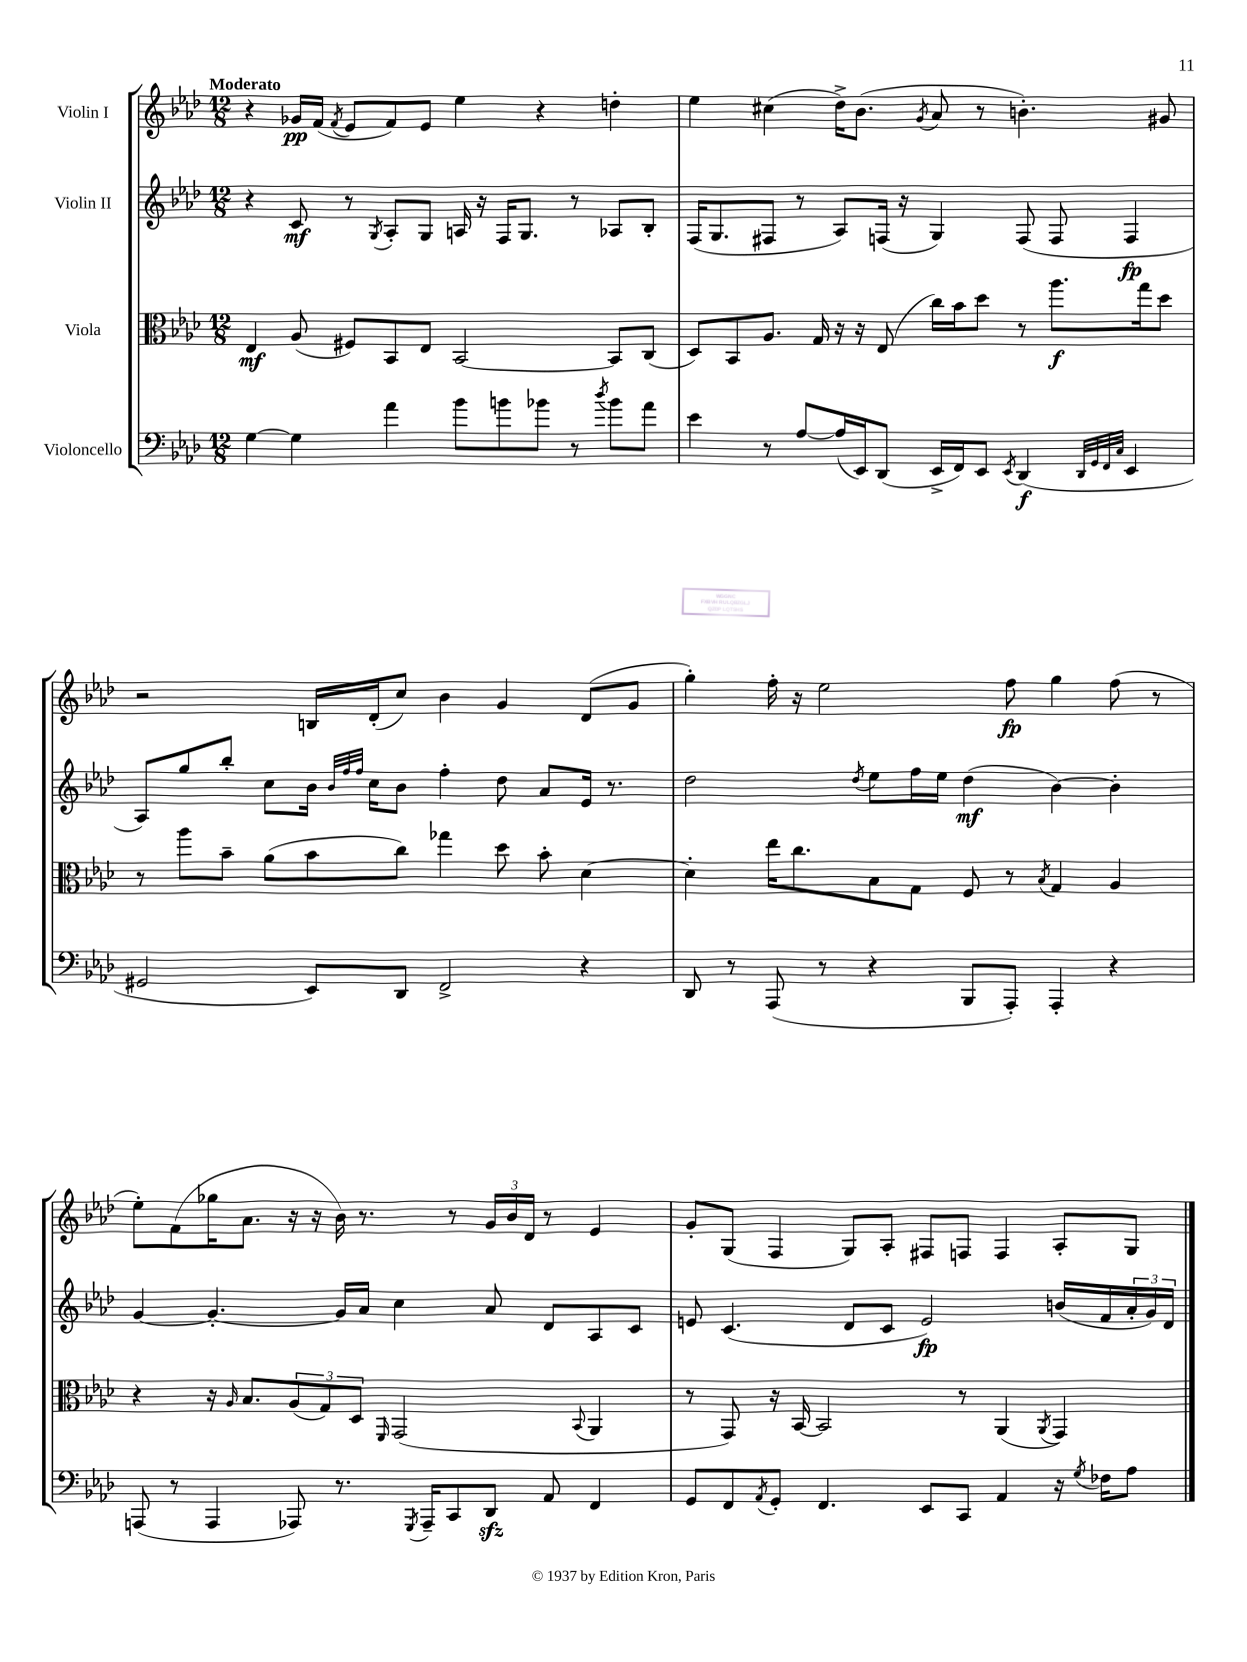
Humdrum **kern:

**kern	**kern	**kern	**kern
*staff4	*staff3	*staff2	*staff1
*clefF4	*clefC3	*clefG2	*clefG2
*k[b-e-a-d-]	*k[b-e-a-d-]	*k[b-e-a-d-]	*k[b-e-a-d-]
*M12/8	*M12/8	*M12/8	*M12/8
[4G\	4E-/	4r	4r
4G\]	(8A-/	8c/	16g-/LL
.	.	.	(16f/JJ
.	.	.	8qf/
.	8F#/L)	8r	8e-/L
.	.	8qG/	.
4a-\	8BB-/	8A-'/L	8f/)
.	8E-/J	8G/J	8e-/J
8b-\L	[2BB-/	16A/	4ee-\
.	.	16r	.
8b\	.	16F/LK	.
.	.	8.G/J	.
8b-\J	.	.	4r
8r	.	8r	.
8qdd-/	.	.	.
8b-\L	8BB-/]L	8A-/L	4dd'\
8a-\J	(8C/J	8B-'/J	.
=	=	=	=
4e-\	8D-/L)	(16F/LK	4ee-\
.	.	8.G/	.
.	8BB-/	.	.
8r	8.A-/J	8F#/J	(4cc#\
[8A-/L	.	8r	.
.	16G/	.	.
(16A-/]L	16r	8A-/L)	16dd-^\LK)
16EE-/J)	16r	.	(8.b-\J
(8DD-/J	(8E-/	(16F/Jk	.
.	.	16r	.
.	.	.	8qg/
16EE-^/LL	16cc\LL)	4G/)	8a-/
16FF/J)	16b-\J	.	.
8EE-/J	8dd-\J	.	8r
8qEE-/	.	.	.
(4DD-/	8r	(8F/	4.b'\)
.	8.aa-\L	8F/	.
32qqDD-/LLL	.	.	.
32qqGG/	.	.	.
32qqFF/	.	.	.
32qqC/JJJ	.	.	.
4EE-/	.	4F/	.
.	16gg\k	.	.
.	8dd-\J	.	8g#/
=	=	=	=
2GG#/	8r	8A-/L)	2r
.	8aa-\L	8gg/	.
.	8b-~\J	8bb-'/J	.
.	(8a-\L	8cc\L	.
8EE-/L)	8b-\	16b-\Jk	16B/LL
.	.	32qqb-/LLL	.
.	.	32qqff/	.
.	.	32qqff/JJJ	.
.	.	16cc\LK	(16d-'/J
8DD-/J	8cc\J)	8b-\J	8cc/J)
2FF^/	4gg-\	4ff'\	4b-\
.	8dd-\	8dd-\	4g/
.	8b-'\	8a-/L	.
4r	[4d-\	16e-/Jk	(8d-/L
.	.	8.r	.
.	.	.	8g/J
=	=	=	=
8DD-/	4d-'\]	2dd-\	4gg'\)
8r	.	.	.
(8AAA-/	16ee-\LK	.	16ff'\
.	8.cc\	.	16r
8r	.	.	2ee-\
.	.	8qdd-/	.
4r	8B-\	8ee-\L	.
.	8G\J	16ff\L	.
.	.	16ee-\JJ	.
8BBB-/L	8F/	(4dd-\	.
8AAA-'/J)	8r	.	8ff\
.	8qB-/	.	.
4AAA-'/	4G/	[4b-\)	4gg\
4r	4A-/	4b-'\]	(8ff\
.	.	.	8r
=	=	=	=
(8AAA/	4r	[4g/	8ee-'\L)
8r	.	.	(8f\
4AAA/	16r	4.g'/_	16gg-\K
.	16qqA-/	.	.
.	8.B-/L	.	8.a-\J
8AAA-/)	(12A-/	.	16r
.	.	.	16r
.	12G/)	.	.
8.r	.	16g/]LL	16b-\)
.	12D-/J	.	.
.	.	16a-/JJ	8.r
.	16qqFF/	.	.
.	(2GG/	4cc\	.
8qGGG/	.	.	.
16AAA-~/LK	.	.	.
8CC/	.	.	8r
8DD-/J	.	8a-/	24g/LL
.	.	.	24b-/
.	.	.	24d-/JJ
8AA-/	.	8d-/L	8r
.	8qqBB-/	.	.
4FF/	4AA-/	8A-/	4e-/
.	.	8c/J	.
=	=	=	=
8GG/L	8r	8e/	8g'/L
8FF/	8GG/)	(4.c/	(8G/J
8qAA-/	.	.	.
8GG'/J	16r	.	4F/
.	[16BB-/	.	.
4.FF/	2BB-/]	.	.
.	.	8d-/L	8G/L)
.	.	8c/J	8A-'/J
8EE-/L	.	2e/)	8F#/L
8CC/J	8r	.	8F/J
4AA-/	(4AA-/	.	4F/
.	8qAA-/	.	.
16r	4GG/)	(16b/LL	8A-'/L
8qG/	.	.	.
16F-\LK	.	16f/	.
8A-\J	.	24a-'/	8G/J
.	.	24g/)	.
.	.	24d-/JJ	.
==	==	==	==
*-	*-	*-	*-
